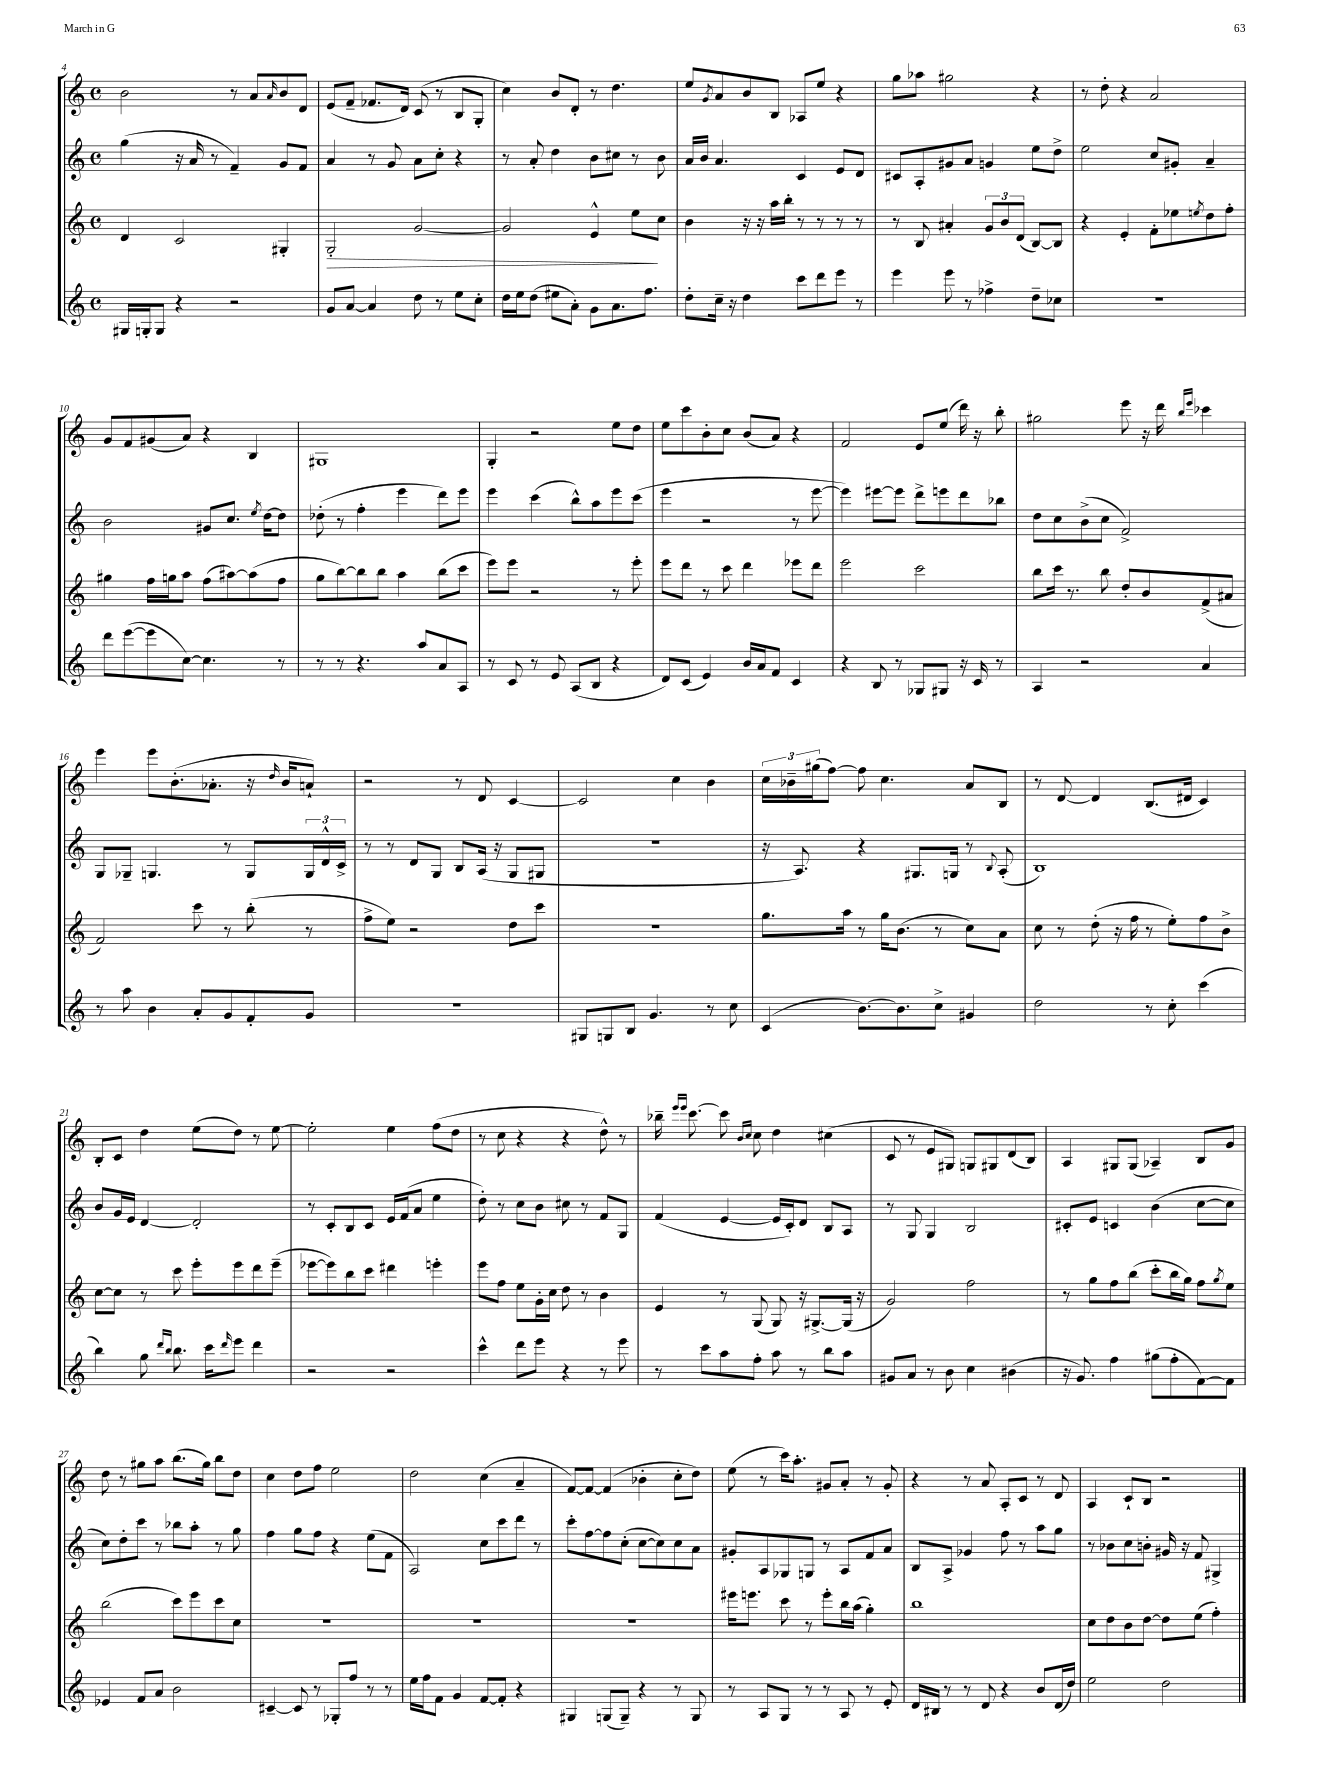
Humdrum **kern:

**kern	**kern	**dynam	**kern	**kern
*part4	*part3	*part3	*part2	*part1
*staff4	*staff3	*staff3	*staff2	*staff1
*clefG2	*clefG2	*	*clefG2	*clefG2
*k[]	*k[]	*	*k[]	*k[]
*M4/4	*M4/4	*	*M4/4	*M4/4
*met(c)	*met(c)	*	*met(c)	*met(c)
=4	=4	=4	=4	=4
16G#X/LL	4d/	.	(4gg\	2b\
16Gn'/J	.	.	.	.
8G/J	.	.	.	.
4r	2c/	.	16r	.
.	.	.	16a/	.
.	.	.	8r	.
2r	.	.	4f~/)	8r
.	.	.	.	8a/L
.	.	.	.	16qqa/
.	4G#X'/	.	8g/L	8b/
.	.	.	8f/J	8d/J
=5	=5	=5	=5	=5
!	!	!LO:HP:b	!	!
8g/L	2G'/	>	4a/	(8e/L
[8a/J	.	.	.	8f~/J
4a/]	.	.	8r	8.f-X/L
.	.	.	8g/	.
.	.	.	.	16d/Jk)
8dd\	[2g/	.	8a\L	(8c/
8r	.	.	8cc'\J	8r
8ee\L	.	.	4r	8B/L
8cc'\J	.	.	.	8G'/J
=6	=6	=6	=6	=6
16dd\LL	2g/]	.	8r	4cc\)
16ee\J	.	.	.	.
(8dd\J	.	.	8a'/	.
8ee#X\L	.	.	4dd\	8b/L
8a'\J)	.	.	.	8d'/J
8g\L	4e^^/	.	8b\L	8r
8.a\	.	.	8cc#X\J	4.dd\
.	8ee\L	.	8r	.
8.ff\J	.	.	.	.
.	8cc\J	]	8b\	.
=7	=7	=7	=7	=7
8dd'\L	4b\	.	16a/LL	8ee/L
.	.	.	16b/JJ	.
.	.	.	.	8qg/
16cc~\Jk	.	.	4.a/	8a/
16r	.	.	.	.
4dd\	16r	.	.	8b/
.	16r	.	.	.
.	16aa\LL	.	.	8B/J
.	16bb'\JJ	.	.	.
8ccc\L	8r	.	4c/	8A-X/L
8ddd\	8r	.	.	8ee/J
8eee\J	8r	.	8e/L	4r
8r	8r	.	8d/J	.
=8	=8	=8	=8	=8
4eee\	8r	.	8c#X/L	8gg\L
.	8B/	.	8A'/	8aa-X\J
8eee\	4a#X'/	.	8g#X/	2gg#X\
8r	.	.	8a/J	.
4ff-X^\	12g/L	.	4gn/	.
.	12b/	.	.	.
.	(12d/J	.	.	.
8dd~\L	[8B/L)	.	8ee\L	4r
8cc-X\J	8B/J]	.	8dd^\J	.
=9	=9	=9	=9	=9
1r	4r	.	2ee\	8r
.	.	.	.	8dd'\
.	4e'/	.	.	4r
.	8f'\L	.	8cc/L	2a/
.	8ee-X\	.	8g#X'/J	.
.	8qeen/	.	.	.
.	8dd\	.	4a~/	.
.	8ff'\J	.	.	.
!!LO:LB:g=z
=10	=10	=10	=10	=10
8ddd\L	4gg#X\	.	2b\	8g/L
([8eee\	.	.	.	8f/
8eee\]	16ff\LL	.	.	(8g#X/
.	16ggn\J	.	.	.
[8cc\J)	8aa\J	.	.	8a/J)
4.cc\]	(8ff\L	.	8g#X/L	4r
.	[8aa#X\)	.	8.cc/J	.
.	(8aa#\]	.	.	4B/
.	.	.	8qee/	.
.	.	.	[16dd\KL	.
8r	8ff\J	.	8dd\J]	.
=11	=11	=11	=11	=11
8r	8gg\L	.	(8dd-X'\	1G#X
8r	[8bb\)	.	8r	.
4.r	8bb\]	.	4ff'\	.
.	8bb\J	.	.	.
.	4aa\	.	4eee\	.
8aa/L	.	.	.	.
8a/	(8bb\L	.	8ddd\L)	.
8A/J	8ccc\J	.	8eee\J	.
=12	=12	=12	=12	=12
8r	8eee\L)	.	4eee\	4G'/
8c/	8eee\J	.	.	.
8r	2r	.	(4ccc\	2r
8e/	.	.	.	.
(8A/L	.	.	8bb^^\L)	.
8B/J	.	.	8aa\	.
4r	8r	.	8eee\	8ee\L
.	8eee'\	.	(8ccc\J	8dd\J
=13	=13	=13	=13	=13
8d/L)	8eee\L	.	4eee\	8ee\L
(8c/J	8ddd\J	.	.	8ccc\
4e/)	8r	.	2r	8b'\
.	8ccc\	.	.	8cc\J
16b/LL	4ddd\	.	.	(8b/L
16a/J	.	.	.	.
8f/J	.	.	.	8a/J)
4c/	8eee-X\L	.	8r	4r
.	8ddd\J	.	[8eee\	.
=14	=14	=14	=14	=14
4r	2eee\	.	4eee\])	2f/
8B/	.	.	[8eee#X\L	.
8r	.	.	8eee#\J]	.
8G-X/L	2ccc\	.	8ddd^\L	8e/L
8G#X/J	.	.	8eeen\	(8ee/J
16r	.	.	8ddd\	16ddd\)
16c/	.	.	.	16r
8r	.	.	8bb-X\J	8bb'\
=15	=15	=15	=15	=15
4A/	8bb\L	.	8dd\L	2gg#X\
.	16ccc\Jk	.	8cc\	.
.	8.r	.	.	.
2r	.	.	(8b^\	.
.	8bb\	.	8cc\J	.
.	8dd'/L	.	2f^/)	8eee\
.	8b/	.	.	16r
.	.	.	.	16ddd\
.	.	.	.	16qqbb/LL
.	.	.	.	16qqeee/JJ
4a/	(8f^/	.	.	4ccc-X\
.	8a#X/J	.	.	.
!!LO:LB:g=z
=16	=16	=16	=16	=16
8r	2f/)	.	8G/L	4eee\
8aa\	.	.	8G-X~/J	.
4b\	.	.	4.Gn/	8eee\L
.	.	.	.	(8.b'\
8a'/L	8ccc\	.	.	.
.	.	.	.	8.a-X'\J
8g/	8r	.	8r	.
8f'/	(8bb'\	.	8G/L	16r
.	.	.	.	16qqdd/
.	.	.	.	16b/KL
8g/J	8r	.	24G/L	8an`/J)
.	.	.	24d^^/	.
.	.	.	24c^/JJ	.
=17	=17	=17	=17	=17
1r	8ff^\L	.	8r	2r
.	8ee\J)	.	8r	.
.	2r	.	8d/L	.
.	.	.	8G/J	.
.	.	.	8B/L	8r
.	.	.	(16A/Jk	8d/
.	.	.	16r	.
.	8dd\L	.	8G/L	[4c/
.	8ccc\J	.	8G#X/J	.
=18	=18	=18	=18	=18
8G#X/L	1r	.	1r	2c/]
8Gn/	.	.	.	.
8B/J	.	.	.	.
4.g/	.	.	.	.
.	.	.	.	4cc\
8r	.	.	.	4b\
8cc\	.	.	.	.
=19	=19	=19	=19	=19
(4c/	8.gg\L	.	16r	24cc\LL
.	.	.	.	24b-X~\
.	.	.	8.A/)	.
.	.	.	.	(24gg#X\J
.	.	.	.	[8ff\J)
.	16aa\Jk	.	.	.
[8.b\L)	8r	.	4r	8ff\]
.	16gg\KL	.	.	4.cc\
8.b\]	(8.b\J	.	.	.
.	.	.	8.G#X/L	.
8cc^\J	8r	.	.	.
.	.	.	16Gn/Jk	.
4g#X/	8cc\L)	.	8r	8a/L
.	.	.	8qqB/	.
.	8a\J	.	(8A'/	8B/J
=20	=20	=20	=20	=20
2dd\	8cc\	.	1B)	8r
.	8r	.	.	[8d/
.	(8dd'\	.	.	4d/]
.	16r	.	.	.
.	16ff\	.	.	.
8r	8r	.	.	(8.B/L
8cc'\	8ee'\L)	.	.	.
.	.	.	.	16d#X/Jk
(4ccc\	8ff\	.	.	4c/)
.	8b^\J	.	.	.
!!LO:LB:g=z
=21	=21	=21	=21	=21
4bb\)	[8cc\L	.	8b/L	8B'/L
.	8cc\J]	.	16g/L	8c/J
.	.	.	16e/JJ	.
8gg\	8r	.	[4d/	4dd\
16qqddd/LL	.	.	.	.
16qqbb/JJ	.	.	.	.
8.bb\	8ccc\	.	.	.
.	8eee'\L	.	2d'/]	(8ee\L
16ccc\KL	.	.	.	.
16qqddd/	.	.	.	.
8eee\J	8eee\	.	.	8dd\J)
4ddd\	8ddd\	.	.	8r
.	(8eee~\J	.	.	[8ee\
=22	=22	=22	=22	=22
2r	[8eee-X\L	.	8r	2ee'\]
.	8eee-\])	.	8c'/L	.
.	8bb\	.	8B/	.
.	8ccc\J	.	8c/J	.
2r	4ddd#X\	.	16e/LL	4ee\
.	.	.	(16f/J	.
.	.	.	8a/J	.
.	4eeen'\	.	4ee\	(8ff\L
.	.	.	.	8dd\J
=23	=23	=23	=23	=23
4ccc^^\	8eee\L	.	8dd'\)	8r
.	8ff\J	.	8r	8cc\
8ddd\L	8ee\L	.	8cc\L	4r
8eee\J	16g'\L	.	8b\J	.
.	16cc\JJ	.	.	.
4r	8dd\	.	8cc#X\	4r
.	8r	.	8r	.
8r	4b\	.	8f/L	8dd^^\)
8eee\	.	.	8G/J	8r
=24	=24	=24	=24	=24
8r	4e/	.	(4f/	16bb-X~\
.	.	.	.	16qqeee/LL
.	.	.	.	16qqeee/JJ
.	.	.	.	[8.ccc\
8ccc\L	.	.	.	.
8aa\	8r	.	[4e/	8ccc\]
.	.	.	.	16qqb/LL
.	.	.	.	16qqcc/JJ
8ff'\J	(8G/	.	.	8cc\
8aa\	8G/)	.	16e/LL]	4dd\
.	.	.	16c'/J)	.
8r	16r	.	8d/J	.
.	[8.G#X^/L	.	.	.
8bb\L	.	.	8B/L	(4cc#X\
8aa\J	(16G#/Jk]	.	8A/J	.
.	16r	.	.	.
=25	=25	=25	=25	=25
8g#X/L	2g/)	.	8r	8c/
8a/J	.	.	8G/	8r
8r	.	.	4G/	8e/L
8b\	.	.	.	8G#X/J)
4cc\	2ff\	.	2B/	8Gn/L
.	.	.	.	8G#X/
(4b#X\	.	.	.	(8d/
.	.	.	.	8B/J)
=26	=26	=26	=26	=26
16r	8r	.	8c#X'/L	4A/
8.g/)	.	.	.	.
.	8gg\L	.	8e/J	.
4ff\	8ff\	.	4cn/	8G#X/L
.	(8bb\J	.	.	(8G#/J
(8gg#X\L	8ccc'\L	.	(4b\	4A-X~/)
8ff'\	16bb\L	.	.	.
.	16gg\JJ)	.	.	.
[8f\)	8ff\L	.	[8cc\L	8B/L
.	8qgg/	.	.	.
8f\J]	8ee\J	.	8cc\J]	8g/J
!!LO:LB:g=z
=27	=27	=27	=27	=27
4e-X/	(2bb\	.	8cc\L)	8dd\
.	.	.	8dd'\	8r
8f/L	.	.	8ccc\J	8gg#X\L
8a/J	.	.	8r	8aa\J
2b\	8ccc\L)	.	8bb-X\L	(8.bb\L
.	8eee\	.	8aa'\J	.
.	.	.	.	16gg#\Jk)
.	8ccc\	.	8r	8bb\L
.	8cc\J	.	8gg\	8dd\J
=28	=28	=28	=28	=28
[4c#X~/	1r	.	4ff\	4cc\
8c#/]	.	.	8gg\L	8dd\L
8r	.	.	8ff\J	8ff\J
8G-X'/L	.	.	4r	2ee\
8ff/J	.	.	.	.
8r	.	.	(8ee\L	.
8r	.	.	8f\J	.
=29	=29	=29	=29	=29
16ee\LL	1r	.	2A/)	2dd\
16ff\J	.	.	.	.
8f\J	.	.	.	.
4g/	.	.	.	.
[8f/L	.	.	8cc\L	(4cc\
8f'/J]	.	.	8ccc\	.
4r	.	.	8ddd\J	4a~/
.	.	.	8r	.
=30	=30	=30	=30	=30
4G#X/	1r	.	8ccc'\L	[8f/L)
.	.	.	[8ff\	8f/J_
(8Gn/L	.	.	8ff\]	(4f/]
8G~/J)	.	.	(8cc'\J	.
4r	.	.	[8cc\L	4b-X'\
.	.	.	8cc\])	.
8r	.	.	8cc\	8cc'\L
8G/	.	.	8a\J	8dd\J)
=31	=31	=31	=31	=31
8r	16eee#X\KL	.	8g#X'/L	(8ee\
.	8.eeen\J	.	.	.
8A/L	.	.	8A/	8r
8G/J	8ccc\	.	8G-X/	16ccc\KL)
.	.	.	.	8.aa'\J
8r	8r	.	8Gn/J	.
8r	8eee'\L	.	8r	8g#X/L
8A/	16bb\L	.	8A/L	8a'/J
.	(16aa\JJ	.	.	.
8r	4gg'\)	.	8f/	8r
8e'/	.	.	8a/J	8g#'/
=32	=32	=32	=32	=32
16d/LL	1bb	.	8B/L	4r
16B#X/JJ	.	.	.	.
8r	.	.	8A^/J	.
8r	.	.	4g-X/	8r
8d/	.	.	.	8a/
4r	.	.	8ff\	8A'/L
.	.	.	8r	8c/J
8b/L	.	.	8aa\L	8r
(16d/L	.	.	8gg\J	8d/
16dd/JJ)	.	.	.	.
=33	=33	=33	=33	=33
2ee\	8cc\L	.	8r	4A/
.	8dd\	.	8b-X\L	.
.	8b\	.	8cc\	8c`/L
.	[8dd\J	.	8bn'\J	8B/J
2dd\	8dd\L]	.	16g#X/	2r
.	.	.	16r	.
.	(8ee\J	.	8f/	.
.	4ff'\)	.	4G#X^/	.
==	==	==	==	==
*-	*-	*-	*-	*-
